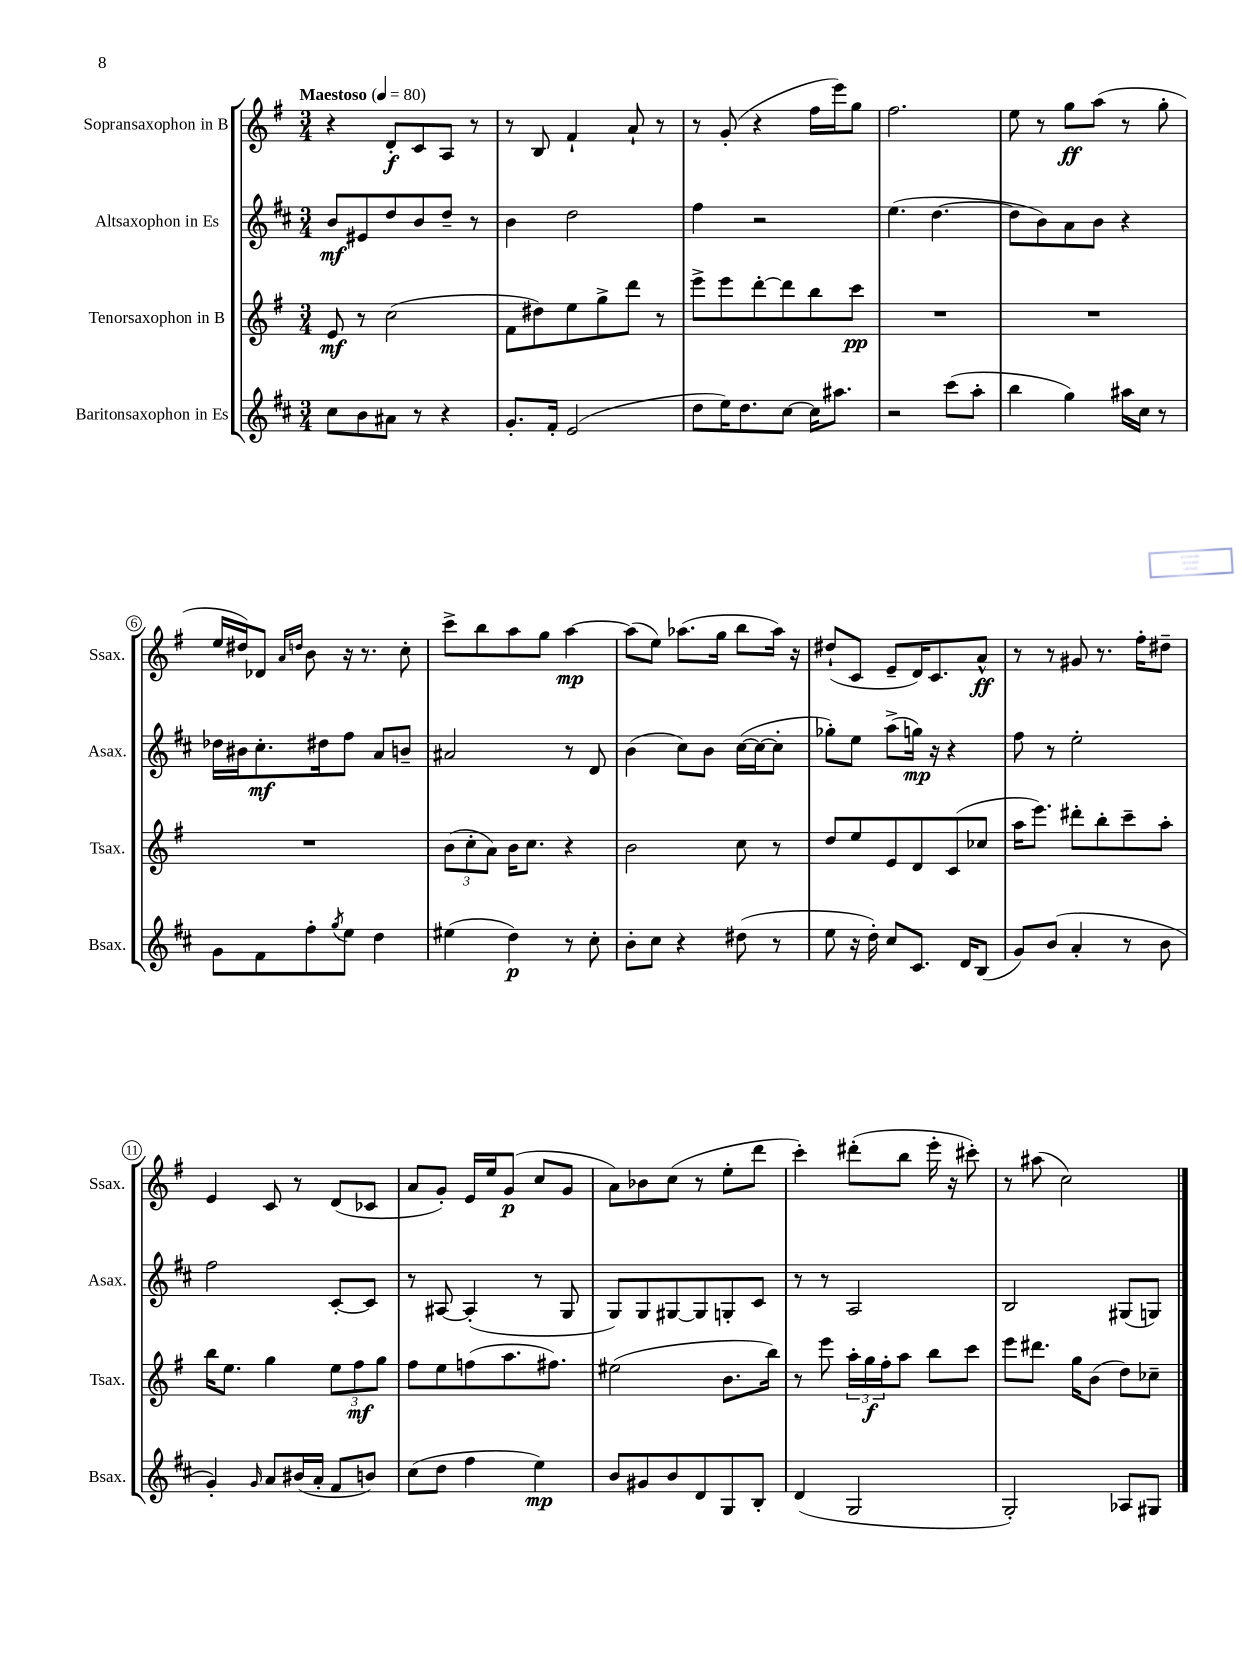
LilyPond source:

<<
\new StaffGroup <<
\new Staff = "s0" \with { instrumentName = "Sopransaxophon in B" shortInstrumentName = "Ssax." } {
    \clef treble \key g \major \numericTimeSignature \time 3/4 \tempo "Maestoso" 4 = 80
    r4 d'8-.\f c'8 a8 r8 |
    r8 b8 fis'4-! a'8-! r8 |
    r8 g'8-.( r4 fis''16 e'''16) g''8 |
    fis''2. |
    e''8 r8 g''8\ff a''8( r8 g''8-. |
    e''16 dis''16) des'8 \grace { a'16 d''16 } b'8 r16 r8. c''8-. |
    c'''8-> b''8 a''8 g''8 a''4~\mp |
    a''8( e''8) aes''8.( g''16 b''8 aes''16) r16 |
    dis''8-!( c'8 e'8-- d'16) c'8. a'8-^\ff |
    r8 r8 gis'8 r8. fis''16-. dis''8-- |
    e'4 c'8 r8 d'8( ces'8 |
    a'8 g'8-.) e'16 e''16 g'8\p( c''8 g'8 |
    a'8) bes'8 c''8( r8 e''8-. d'''8 |
    c'''4-.) dis'''8-.( b''8 e'''16-. r16 cis'''8-.) |
    r8 ais''8( c''2) \bar "|." |
}
\new Staff = "s1" \with { instrumentName = "Altsaxophon in Es" shortInstrumentName = "Asax." } {
    \clef treble \key d \major \numericTimeSignature \time 3/4
    b'8\mf eis'8 d''8 b'8 d''8-- r8 |
    b'4 d''2 |
    fis''4 r2 |
    e''4.( d''4.~ |
    d''8 b'8) a'8 b'8 r4 |
    des''16 bis'16 cis''8.-.\mf dis''16 fis''8 a'8 b'8-- |
    ais'2 r8 d'8 |
    b'4( cis''8) b'8 cis''16~( cis''16~ cis''8-. |
    ges''8-.) e''8 a''8->( g''16\mp) r16 r4 |
    fis''8 r8 e''2-. |
    fis''2 cis'8~-. cis'8 |
    r8 ais8~ ais4-.( r8 g8 |
    g8) g8 gis8~ gis8 g8-. cis'8 |
    r8 r8 a2 |
    b2 gis8( g8) \bar "|." |
}
\new Staff = "s2" \with { instrumentName = "Tenorsaxophon in B" shortInstrumentName = "Tsax." } {
    \clef treble \key g \major \numericTimeSignature \time 3/4
    e'8\mf r8 c''2( |
    fis'8 dis''8) e''8 g''8-> d'''8 r8 |
    e'''8-> e'''8 d'''8~-. d'''8 b''8 c'''8\pp |
    R2. |
    R2. |
    R2. |
    \tuplet 3/2 { b'8( c''8-. a'8) } b'16 c''8. r4 |
    b'2 c''8 r8 |
    d''8 e''8 e'8 d'8 c'8( ces''8 |
    a''16 e'''8.) dis'''8-. b''8-. c'''8-- a''8-. |
    b''16 e''8. g''4 \tuplet 3/2 { e''8 fis''8\mf g''8 } |
    fis''8 e''8 f''8( a''8. fis''8.) |
    eis''2( b'8. b''16) |
    r8 e'''8 \tuplet 3/2 { a''16-. g''16\f fis''16-. } a''8 b''8 c'''8 |
    e'''8 dis'''8. g''16 b'8( d''8) ces''8-- \bar "|." |
}
\new Staff = "s3" \with { instrumentName = "Baritonsaxophon in Es" shortInstrumentName = "Bsax." } {
    \clef treble \key d \major \numericTimeSignature \time 3/4
    cis''8 b'8 ais'8 r8 r4 |
    g'8.-. fis'16-. e'2( |
    d''8 e''16) d''8. cis''8~ cis''16 ais''8. |
    r2 cis'''8( a''8-. |
    b''4 g''4) ais''16 cis''16 r8 |
    g'8 fis'8 fis''8-. \acciaccatura { g''8 } e''8 d''4 |
    eis''4( d''4\p) r8 cis''8-. |
    b'8-. cis''8 r4 dis''8( r8 |
    e''8 r16 d''16-.) cis''8 cis'8. d'16 b8( |
    g'8) b'8( a'4-. r8 b'8 |
    g'4-.) \grace { g'16 } a'8 bis'16( a'16-. fis'8 b'8) |
    cis''8( d''8 fis''4 e''4\mp) |
    b'8 gis'8 b'8 d'8 g8 b8-. |
    d'4( g2 |
    g2-.) aes8 gis8 \bar "|." |
}
>>
>>
\layout { \context { \Score \override BarNumber.stencil = #(make-stencil-circler 0.1 0.3 ly:text-interface::print) } }
